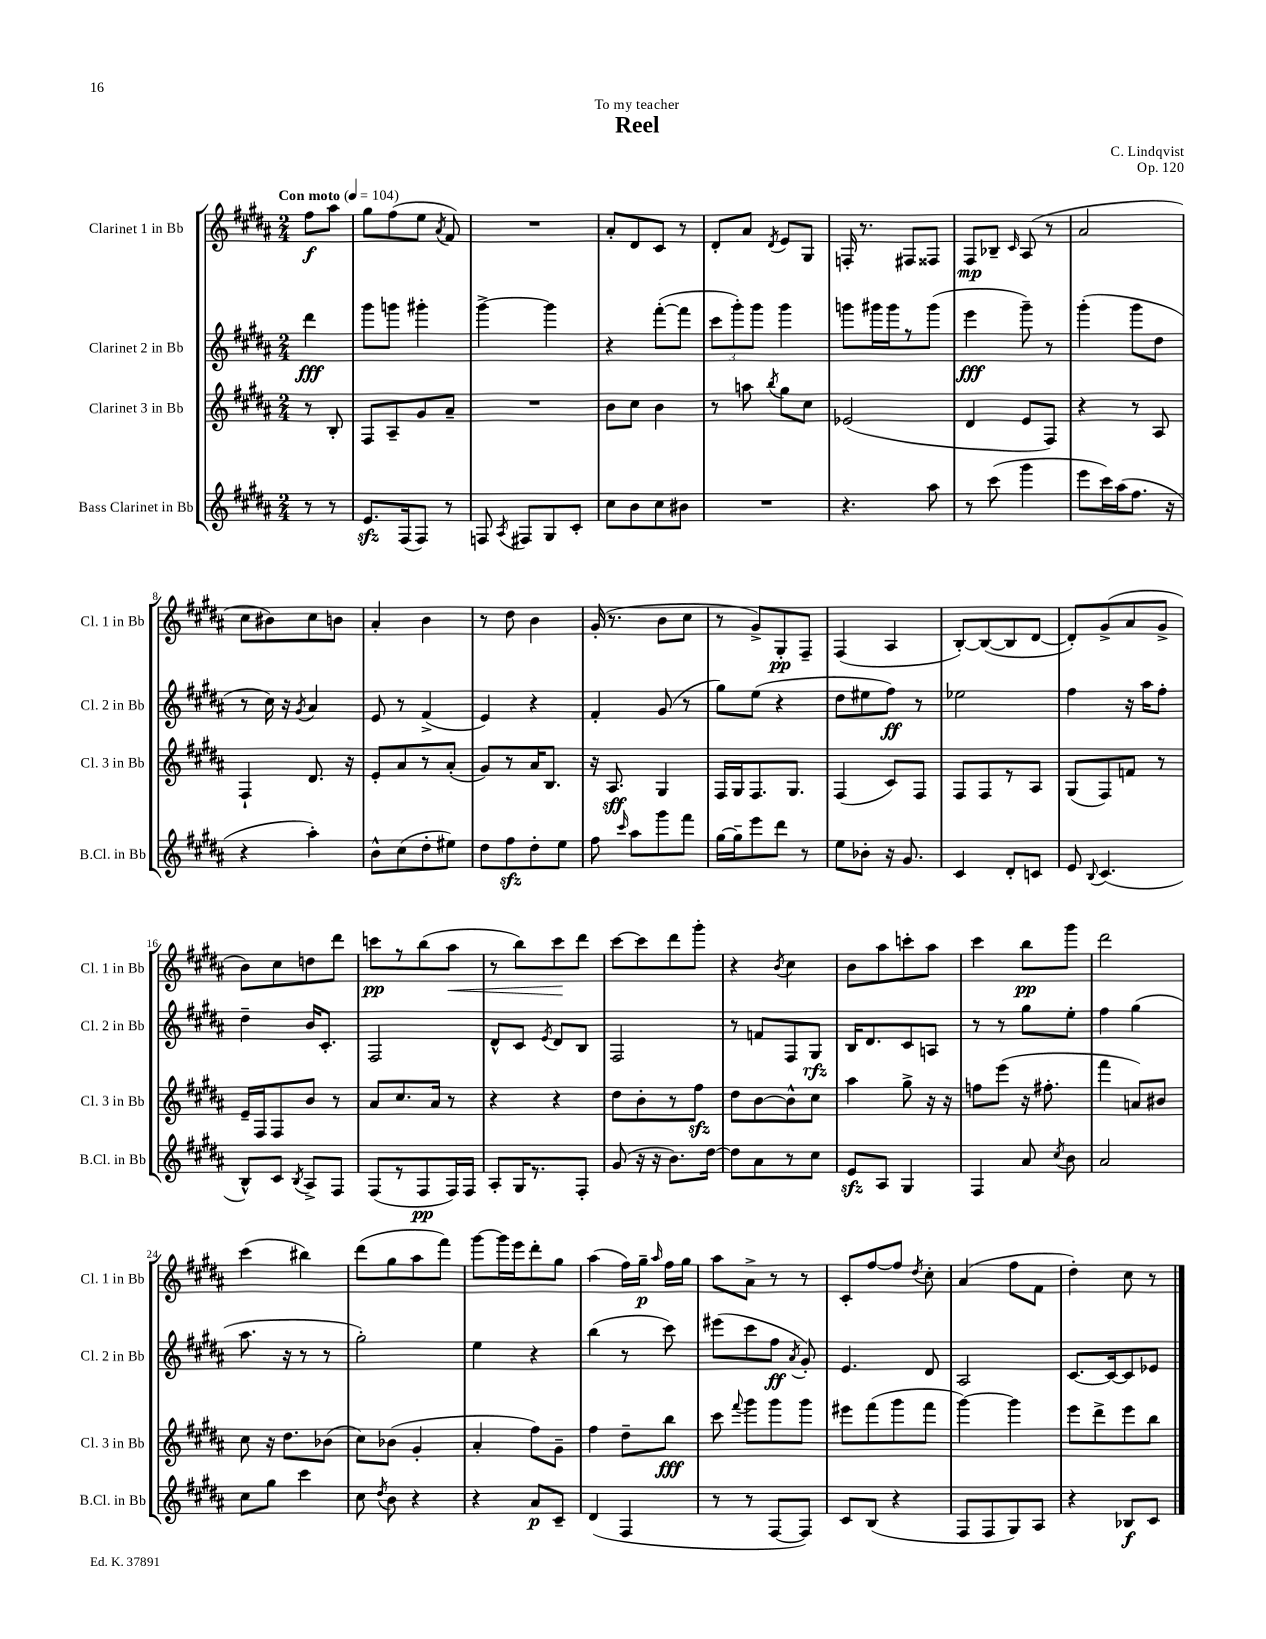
\header { title = "Reel" composer = "C. Lindqvist" dedication = "To my teacher" opus = "Op. 120" }
<<
\new StaffGroup <<
\new Staff = "s0" \with { instrumentName = "Clarinet 1 in Bb" shortInstrumentName = "Cl. 1 in Bb" } {
    \clef treble \key b \major \numericTimeSignature \time 2/4 \partial 4 \tempo "Con moto" 4 = 104
    \autoBeamOff fis''8[\f ais''8] |
    gis''8[ fis''8( e''8] \acciaccatura { ais'8 } fis'8) |
    R2 |
    ais'8[-. dis'8 cis'8] r8 |
    dis'8[-. ais'8] \acciaccatura { dis'8 } e'8[ gis8] |
    f16-. r8. fis8[ fisis8] |
    fis8[\mp bes8]-- \grace { cis'16 } ais8( r8 |
    ais'2 |
    cis''8[ bis'8) cis''8 b'8] |
    ais'4-. b'4 |
    r8 dis''8 b'4 |
    gis'16-.( r8. b'8[ cis''8] |
    r8 gis'8[->) gis8-.\pp fis8]-- |
    fis4( ais4 |
    b8[~-.) b8~( b8 dis'8]~ |
    dis'8[-.) gis'8->( ais'8 gis'8]-> |
    b'8[) cis''8 d''8 dis'''8] |
    c'''8[\pp r8 b''8( ais''8]\< |
    r8 b''8[) cis'''8\! dis'''8] |
    cis'''8[~ cis'''8 dis'''8 gis'''8]-. |
    r4 \acciaccatura { b'8 } cis''4 |
    b'8[ ais''8 c'''8-. ais''8] |
    cis'''4 b''8[\pp gis'''8] |
    dis'''2 |
    cis'''4( bis''4) |
    dis'''8[( gis''8 ais''8 fis'''8]) |
    gis'''8[~ gis'''16 e'''16 dis'''8-. gis''8] |
    ais''4( fis''16[) gis''16]--\p \grace { ais''16 } fis''16[ gis''16] |
    ais''8[ ais'8]-> r8 r8 |
    cis'8[-. fis''8~ fis''8] \acciaccatura { dis''8 } cis''8-. |
    ais'4( fis''8[ fis'8] |
    dis''4-.) cis''8 r8 \bar "|." |
}
\new Staff = "s1" \with { instrumentName = "Clarinet 2 in Bb" shortInstrumentName = "Cl. 2 in Bb" } {
    \clef treble \key b \major \numericTimeSignature \time 2/4 \partial 4
    \autoBeamOff dis'''4\fff |
    gis'''8[ g'''8] gis'''4-. |
    gis'''4~-> gis'''4 |
    r4 fis'''8[~-.( fis'''8] |
    \tuplet 3/2 { cis'''8[ gis'''8-.) gis'''8] } gis'''4 |
    g'''8[ gis'''16 gis'''16 r8 gis'''8]( |
    e'''4\fff gis'''8--) r8 |
    gis'''4-.( gis'''8[ dis''8] |
    r8 cis''16) r16 \acciaccatura { gis'8 } ais'4 |
    e'8 r8 fis'4->( |
    e'4) r4 |
    fis'4-. gis'8( r8 |
    gis''8[) e''8]( r4 |
    dis''8[ eis''8 fis''8]\ff) r8 |
    ees''2 |
    fis''4 r16 ais''16[ fis''8]-. |
    dis''4-- b'16[ cis'8.]-. |
    fis2 |
    dis'8[-^ cis'8] \acciaccatura { e'8 } dis'8[ b8] |
    fis2 |
    r8 f'8[ fis8 gis8]\rfz |
    b16[ dis'8. cis'8 a8] |
    r8 r8 gis''8[ e''8]-. |
    fis''4 gis''4( |
    ais''8. r16 r8 r8 |
    gis''2-.) |
    e''4 r4 |
    b''4( r8 cis'''8) |
    eis'''8[( cis'''8 fis''8]\ff \acciaccatura { ais'8 } gis'8-.) |
    e'4. dis'8 |
    ais2 |
    cis'8.[~ cis'16~ cis'8 ees'8] \bar "|." |
}
\new Staff = "s2" \with { instrumentName = "Clarinet 3 in Bb" shortInstrumentName = "Cl. 3 in Bb" } {
    \clef treble \key b \major \numericTimeSignature \time 2/4 \partial 4
    \autoBeamOff r8 b8-. |
    fis8[ ais8-- gis'8 ais'8]-- |
    R2 |
    b'8[ cis''8] b'4 |
    r8 a''8 \acciaccatura { b''8 } gis''8[ cis''8] |
    ees'2( |
    dis'4 e'8[ fis8]) |
    r4 r8 ais8 |
    fis4-! dis'8. r16 |
    e'8[-. ais'8 r8 ais'8]-.( |
    gis'8[) r8 ais'16 b8.] |
    r16 ais8.\sff gis4 |
    fis16[ gis16 fis8. gis8.] |
    fis4( cis'8[) fis8] |
    fis8[ fis8 r8 ais8] |
    gis8[( fis8) f'8] r8 |
    e'16[-- fis16 fis8 b'8] r8 |
    ais'8[ cis''8. ais'16] r8 |
    r4 r4 |
    dis''8[ b'8-. r8 fis''8]\sfz |
    dis''8[ b'8~ b'8-^ cis''8] |
    ais''4 gis''8-> r16 r16 |
    f''8[ e'''8]( r16 fis''8.-. |
    fis'''4 a'8[) bis'8] |
    cis''8 r16 dis''8.[ bes'8]( |
    cis''8[) bes'8]( gis'4-. |
    ais'4-. fis''8[) gis'8]-- |
    fis''4 dis''8[-- b''8]\fff |
    cis'''8 \appoggiatura { fis'''8 } gis'''8[ gis'''8 gis'''8] |
    eis'''8[ fis'''8( gis'''8 fis'''8] |
    gis'''4~) gis'''4 |
    e'''8[ dis'''8-> e'''8 b''8] \bar "|." |
}
\new Staff = "s3" \with { instrumentName = "Bass Clarinet in Bb" shortInstrumentName = "B.Cl. in Bb" } {
    \clef treble \key b \major \numericTimeSignature \time 2/4 \partial 4
    \autoBeamOff r8 r8 |
    e'8.[\sfz fis16( fis8]) r8 |
    f8 \acciaccatura { ais8 } fis8[ gis8 cis'8]-. |
    cis''8[ b'8 cis''8 bis'8] |
    R2 |
    r4. ais''8 |
    r8 cis'''8( gis'''4 |
    e'''8[ cis'''16) ais''16( fis''8.] r16 |
    r4 ais''4-.) |
    b'8[-^ cis''8( dis''8-. eis''8]) |
    dis''8[ fis''8\sfz dis''8-. e''8] |
    fis''8 \grace { cis'''16 } ais''8[ gis'''8 fis'''8] |
    gis''16[~ gis''16-- e'''8 dis'''8] r8 |
    e''8[ bes'8]-. r16 gis'8. |
    cis'4 dis'8[-. c'8] |
    e'8 \appoggiatura { b8 } cis'4.( |
    b8[-^) cis'8] \acciaccatura { b8 } ais8[-> fis8] |
    fis8[( r8 fis8\pp fis16) fis16] |
    ais8[-. gis16 r8. fis8]-. |
    gis'8( r16 r16 b'8.[) dis''16]~ |
    dis''8[ ais'8 r8 cis''8] |
    e'8[\sfz ais8] gis4 |
    fis4 ais'8 \acciaccatura { cis''8 } b'8 |
    ais'2 |
    cis''8[ gis''8] cis'''4 |
    cis''8 \acciaccatura { dis''8 } b'8 r4 |
    r4 ais'8[\p cis'8]-- |
    dis'4( fis4 |
    r8 r8 fis8[~ fis8]) |
    cis'8[ b8]( r4 |
    fis8[ fis8 gis8) ais8] |
    r4 bes8[\f cis'8] \bar "|." |
}
>>
>>
